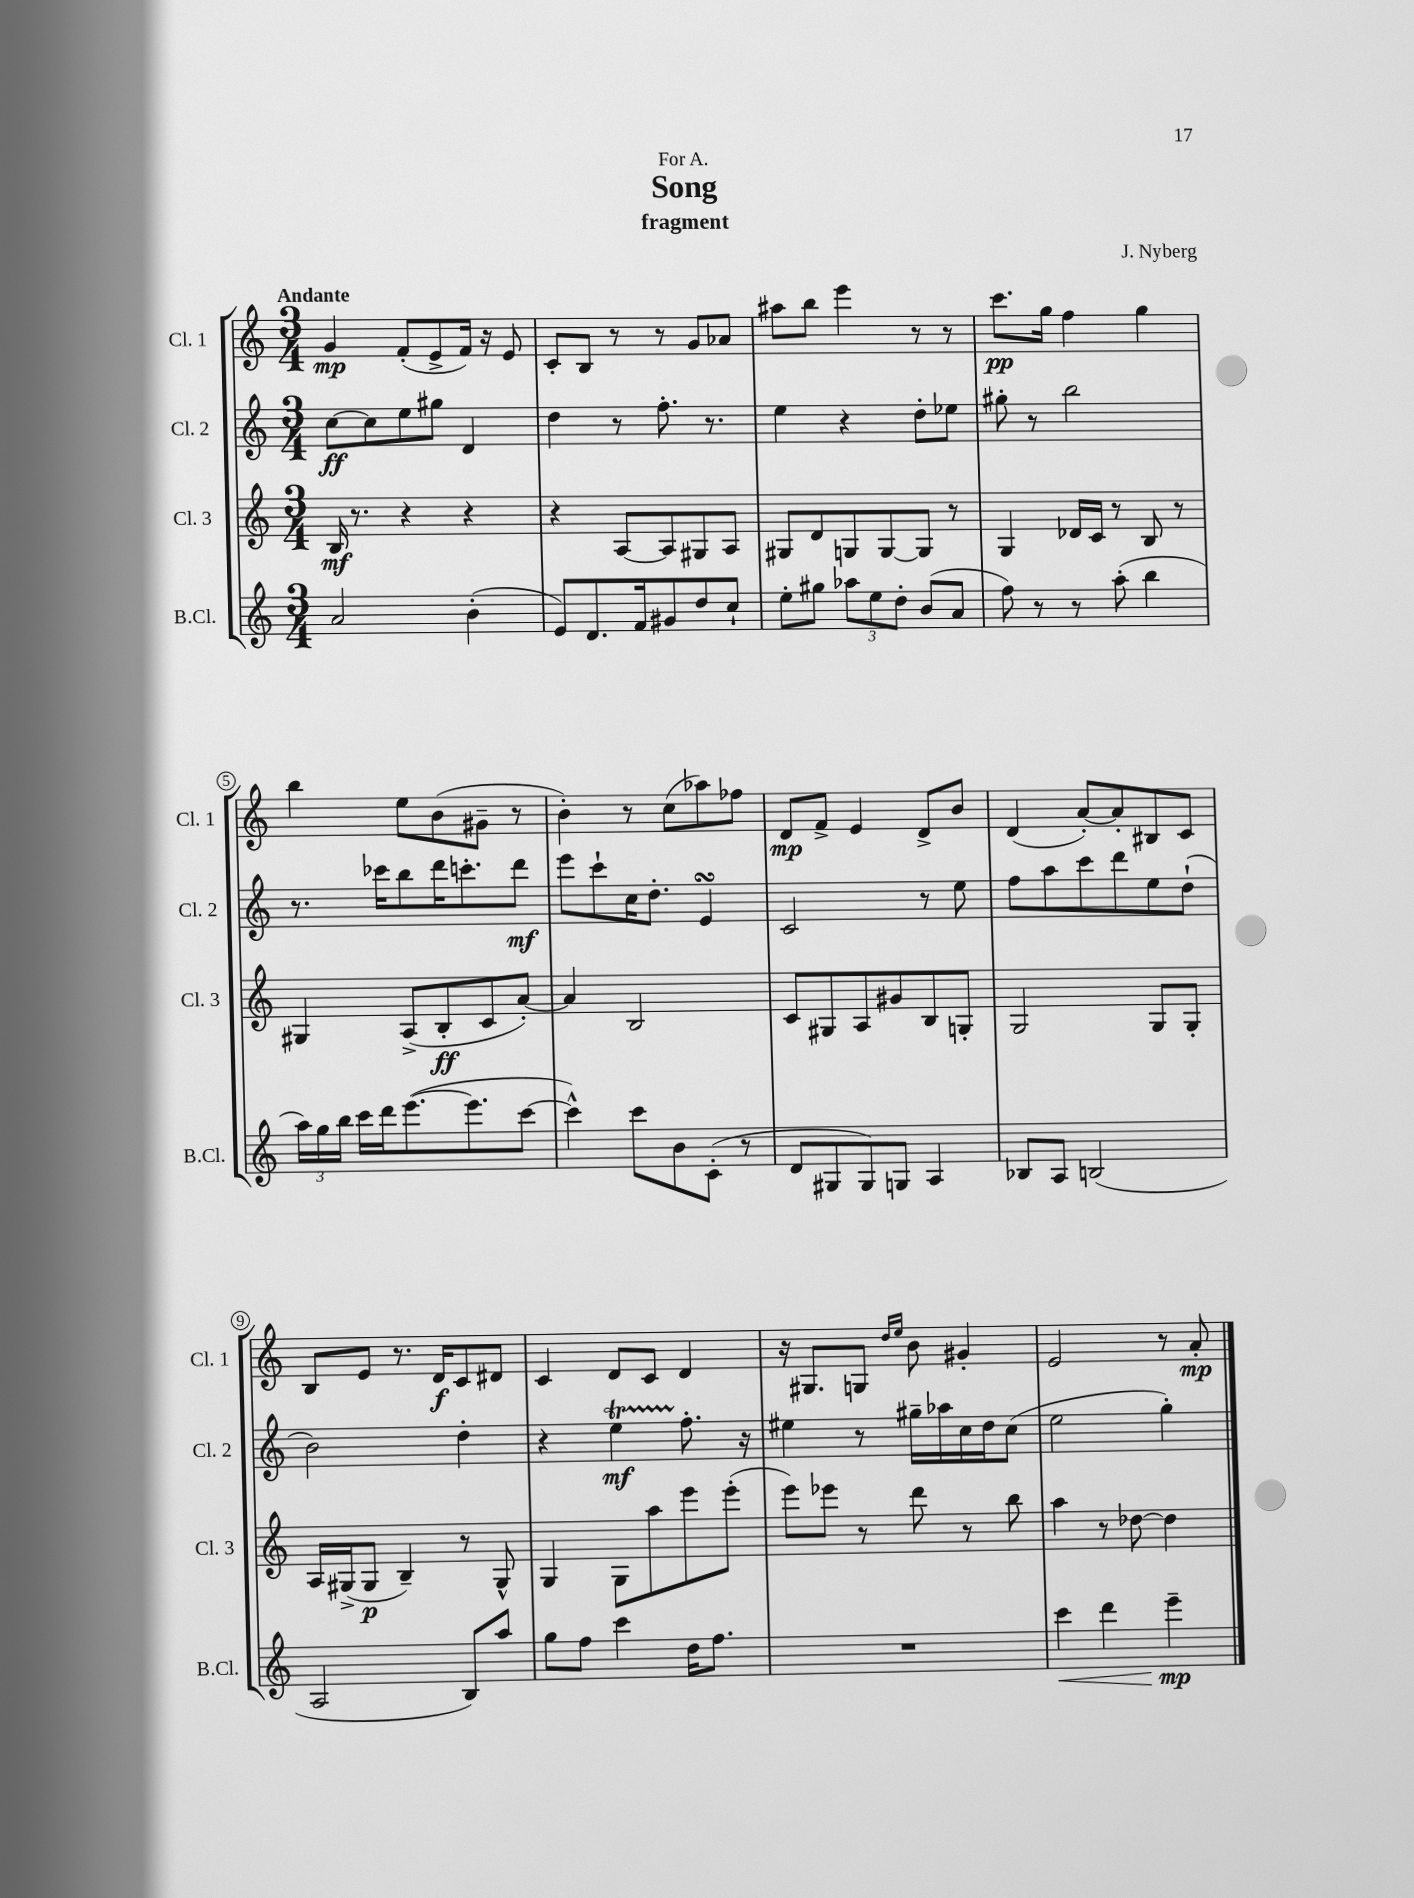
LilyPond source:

\header { title = "Song" composer = "J. Nyberg" subtitle = "fragment" dedication = "For A." }
<<
\new StaffGroup <<
\new Staff = "s0" \with { instrumentName = "Cl. 1" shortInstrumentName = "Cl. 1" } {
    \clef treble \key c \major \numericTimeSignature \time 3/4 \tempo "Andante"
    \autoBeamOff g'4\mp f'8[-.( e'8-> f'16]) r16 e'8 |
    c'8[-. b8] r8 r8 g'8[ aes'8] |
    ais''8[ b''8] e'''4 r8 r8 |
    c'''8.[\pp g''16] f''4 g''4 |
    b''4 e''8[ b'8( gis'8]-- r8 |
    b'4-.) r8 c''8[( aes''8) fes''8] |
    d'8[\mp f'8]-> e'4 d'8[-> b'8] |
    d'4( a'8[~-.) a'8-. bis8 c'8] |
    b8[ e'8] r8. d'16[\f c'8 dis'8] |
    c'4 d'8[ c'8] d'4 |
    r16 gis8.[ g8] \grace { d''16[ e''16] } b'8 gis'4-. |
    e'2 r8 a'8-.\mp \bar "|." |
}
\new Staff = "s1" \with { instrumentName = "Cl. 2" shortInstrumentName = "Cl. 2" } {
    \clef treble \key c \major \numericTimeSignature \time 3/4
    \autoBeamOff c''8[~\ff c''8 e''8 gis''8] d'4 |
    d''4 r8 f''8.-. r8. |
    e''4 r4 d''8[-. ees''8] |
    gis''8-. r8 b''2 |
    r8. ces'''16[ b''8 d'''16 c'''8.-. d'''8]\mf |
    e'''8[ c'''8-! c''16 d''8.]-. e'4\turn |
    c'2 r8 e''8 |
    f''8[ a''8 c'''8 d'''8 e''8 d''8]-!( |
    b'2) d''4-. |
    r4 e''4\startTrillSpan\mf f''8.-.\stopTrillSpan r16 |
    eis''4 r8 gis''16[-- aes''16 c''16 d''16 c''8]( |
    e''2 g''4-.) \bar "|." |
}
\new Staff = "s2" \with { instrumentName = "Cl. 3" shortInstrumentName = "Cl. 3" } {
    \clef treble \key c \major \numericTimeSignature \time 3/4
    \autoBeamOff b16\mf r8. r4 r4 |
    r4 a8[~ a8 gis8 a8] |
    gis8[ d'8 g8 g8~ g8] r8 |
    g4 des'16[ c'16] r8 b8 r8 |
    gis4 a8[->( b8-.\ff c'8 a'8]~-.) |
    a'4 b2 |
    c'8[ gis8 a8 gis'8 b8 g8]-. |
    g2 g8[ g8]-. |
    a16[ gis16->( gis8]\p b4--) r8 gis8-^ |
    g4 g8[ a''8 e'''8 e'''8]-.( |
    e'''8[) ees'''8] r8 d'''8 r8 b''8 |
    a''4 r8 des''8~ des''4 \bar "|." |
}
\new Staff = "s3" \with { instrumentName = "B.Cl." shortInstrumentName = "B.Cl." } {
    \clef treble \key c \major \numericTimeSignature \time 3/4
    \autoBeamOff a'2 b'4-.( |
    e'8[) d'8. f'16 gis'8 d''8 c''8]-! |
    e''8[-. gis''8] \tuplet 3/2 { aes''8[ e''8 d''8]-. } b'8[( a'8] |
    f''8) r8 r8 a''8-.( b''4 |
    \tuplet 3/2 { a''16[) g''16 b''16] } c'''16[ d'''16 e'''8.~( e'''8. c'''8]~ |
    c'''4-^) c'''8[ b'8 c'8]-.( r8 |
    d'8[ gis8 gis8) g8] a4 |
    bes8[ a8] b2( |
    a2 b8[) a''8] |
    g''8[ f''8] c'''4 d''16[ f''8.] |
    R2. |
    c'''4\< d'''4 e'''4--\mp\! \bar "|." |
}
>>
>>
\layout { \context { \Score \override BarNumber.stencil = #(make-stencil-circler 0.1 0.3 ly:text-interface::print) } }
